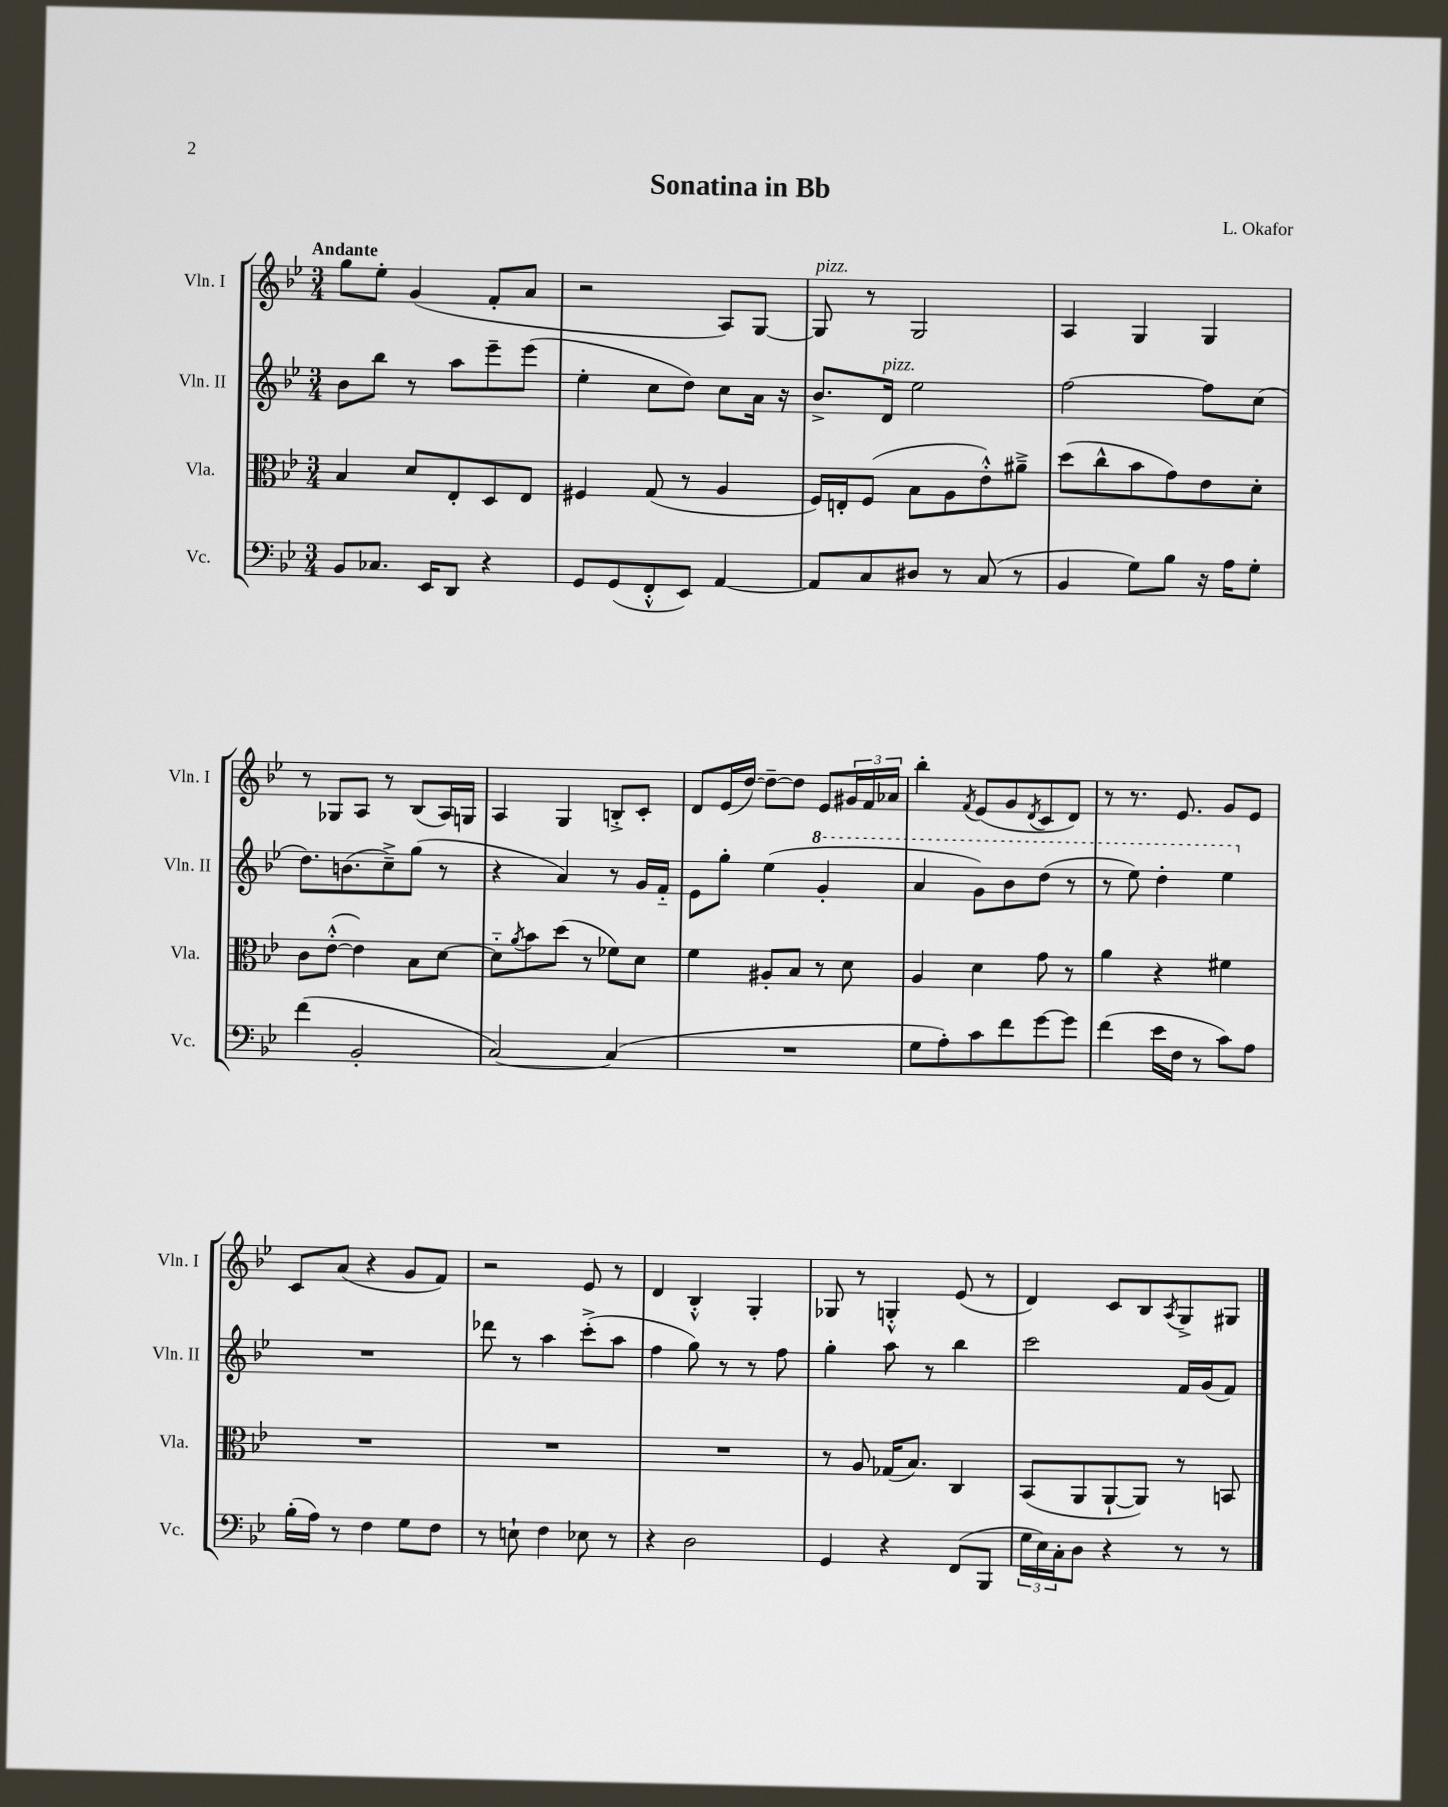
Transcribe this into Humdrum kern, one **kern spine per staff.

**kern	**kern	**kern	**kern
*staff4	*staff3	*staff2	*staff1
*clefF4	*clefC3	*clefG2	*clefG2
*k[b-e-]	*k[b-e-]	*k[b-e-]	*k[b-e-]
*M3/4	*M3/4	*M3/4	*M3/4
8BB-/L	4B-/	8b-\L	8gg\L
8.C-/J	.	8bb-\J	8ee-'\J
.	8d/L	8r	(4g/
16EE-/LK	.	.	.
8DD/J	8E-'/	8aa\L	.
4r	8D/	8eee-~\	8f'/L
.	8E-/J	(8eee-\J	8a/J
=	=	=	=
8GG/L	4F#/	4ee-'\	2r
(8GG/	.	.	.
8FF'^^/	(8G/	8cc\L	.
8EE-/J)	8r	8dd\J)	.
[4AA/	4A/	8cc\L	8A/L)
.	.	16a\Jk	[8G/J
.	.	16r	.
=	=	=	=
8AA/]L	16F/LL)	8.b-^/L	8G/]
.	16E'/J	.	.
8C/	(8F/J	.	8r
.	.	16d/Jk	.
8D#/J	8B-\L	2ee-\	2G/
8r	8A\	.	.
(8C/	8e-'^^\)	.	.
8r	8a#~^\J	.	.
=	=	=	=
4BB-/	(8dd\L	[2ff\	4A/
.	8cc^^\	.	.
8G\L)	8b-\	.	4G/
8B-\J	8g\)	.	.
16r	8e-\	8ff\]L	4G/
16A\LK	.	.	.
8G'\J	8d'\J	(8cc\J	.
=	=	=	=
(4f\	8c\L	8.dd\L)	8r
.	([8e-'^^\J	.	8G-/L
.	.	(8.b\	.
2BB-'/	4e-\])	.	8A/J
.	.	8cc~^\)	8r
.	8B-\L	(8gg\J	(8B-/L
.	[8d\J	8r	16A/L)
.	.	.	16G/JJ
=	=	=	=
[2C/)	8d'~\]L	4r	4A/
.	8qa/	.	.
.	8b-\	.	.
.	(8dd\J	4a/)	4G/
.	8r	.	.
(4C/]	8f-\L)	8r	8B'^/L
.	8d\J	16g/LL	8c'/J
.	.	16f'~/JJ	.
=	=	=	=
2.r	4f\	8e-\L	8d/L
.	.	8gg'\J	(16e-/L
.	.	.	[16dd/JJ)
.	8A#'/L	(4ee-\	8dd~\_L
.	8B-/J	.	8dd\]J
.	8r	4gg'/	8e-/L
.	8d\	.	24g#/L
.	.	.	24f/
.	.	.	24a-/JJ
=	=	=	=
8G\L	4A/	4aa/	4bb-'\
8A'\)	.	.	.
.	.	.	8qf/
8c\	4d\	8gg\L)	(8e-/L
8f\	.	8bb-\	8g/
.	.	.	8qd/
[8g\	8g\	(8ddd\J	8c/
8g\]J	8r	8r	8d/J)
=	=	=	=
(4f\	4a\	8r	8r
.	.	8eee-\)	8.r
16e-\LL	4r	4ddd'\	.
16F\JJ	.	.	8.e-/
8r	.	.	.
8c\L)	4f#\	4eee-\	8g/L
8A\J	.	.	8e-/J
=	=	=	=
(16B-'\LL	2.r	2.r	8c/L
16A\JJ)	.	.	.
8r	.	.	(8a/J
4F\	.	.	4r
8G\L	.	.	8g/L
8F\J	.	.	8f/J)
=	=	=	=
8r	2.r	8ddd-\	2r
8E`\	.	8r	.
4F\	.	4aa\	.
8E-\	.	(8ccc'^\L	8e-/
8r	.	8aa\J	8r
=	=	=	=
4r	2.r	4ff\	4d/
2D\	.	8gg\)	4B-'^^/
.	.	8r	.
.	.	8r	4G'/
.	.	8ff\	.
=	=	=	=
4GG/	8r	4gg'\	8G-/
.	8A/	.	8r
4r	(16G-/LK	8aa\	4G'^^/
.	8.B-/J)	.	.
.	.	8r	.
(8FF/L	4C/	4bb-\	(8e-/
8BBB-/J	.	.	8r
=	=	=	=
24G\LL	(8BB-/L	2ccc\	4d/)
24E-\)	.	.	.
24C'\J	.	.	.
8D\J	8AA/	.	.
4r	[8AA`/	.	8c/L
.	8AA/]J)	.	8B-/
.	.	.	8qA/
8r	8r	16f/LL	8G^/
.	.	(16g/J	.
8r	8BB/	8f/J)	8G#/J
==	==	==	==
*-	*-	*-	*-
